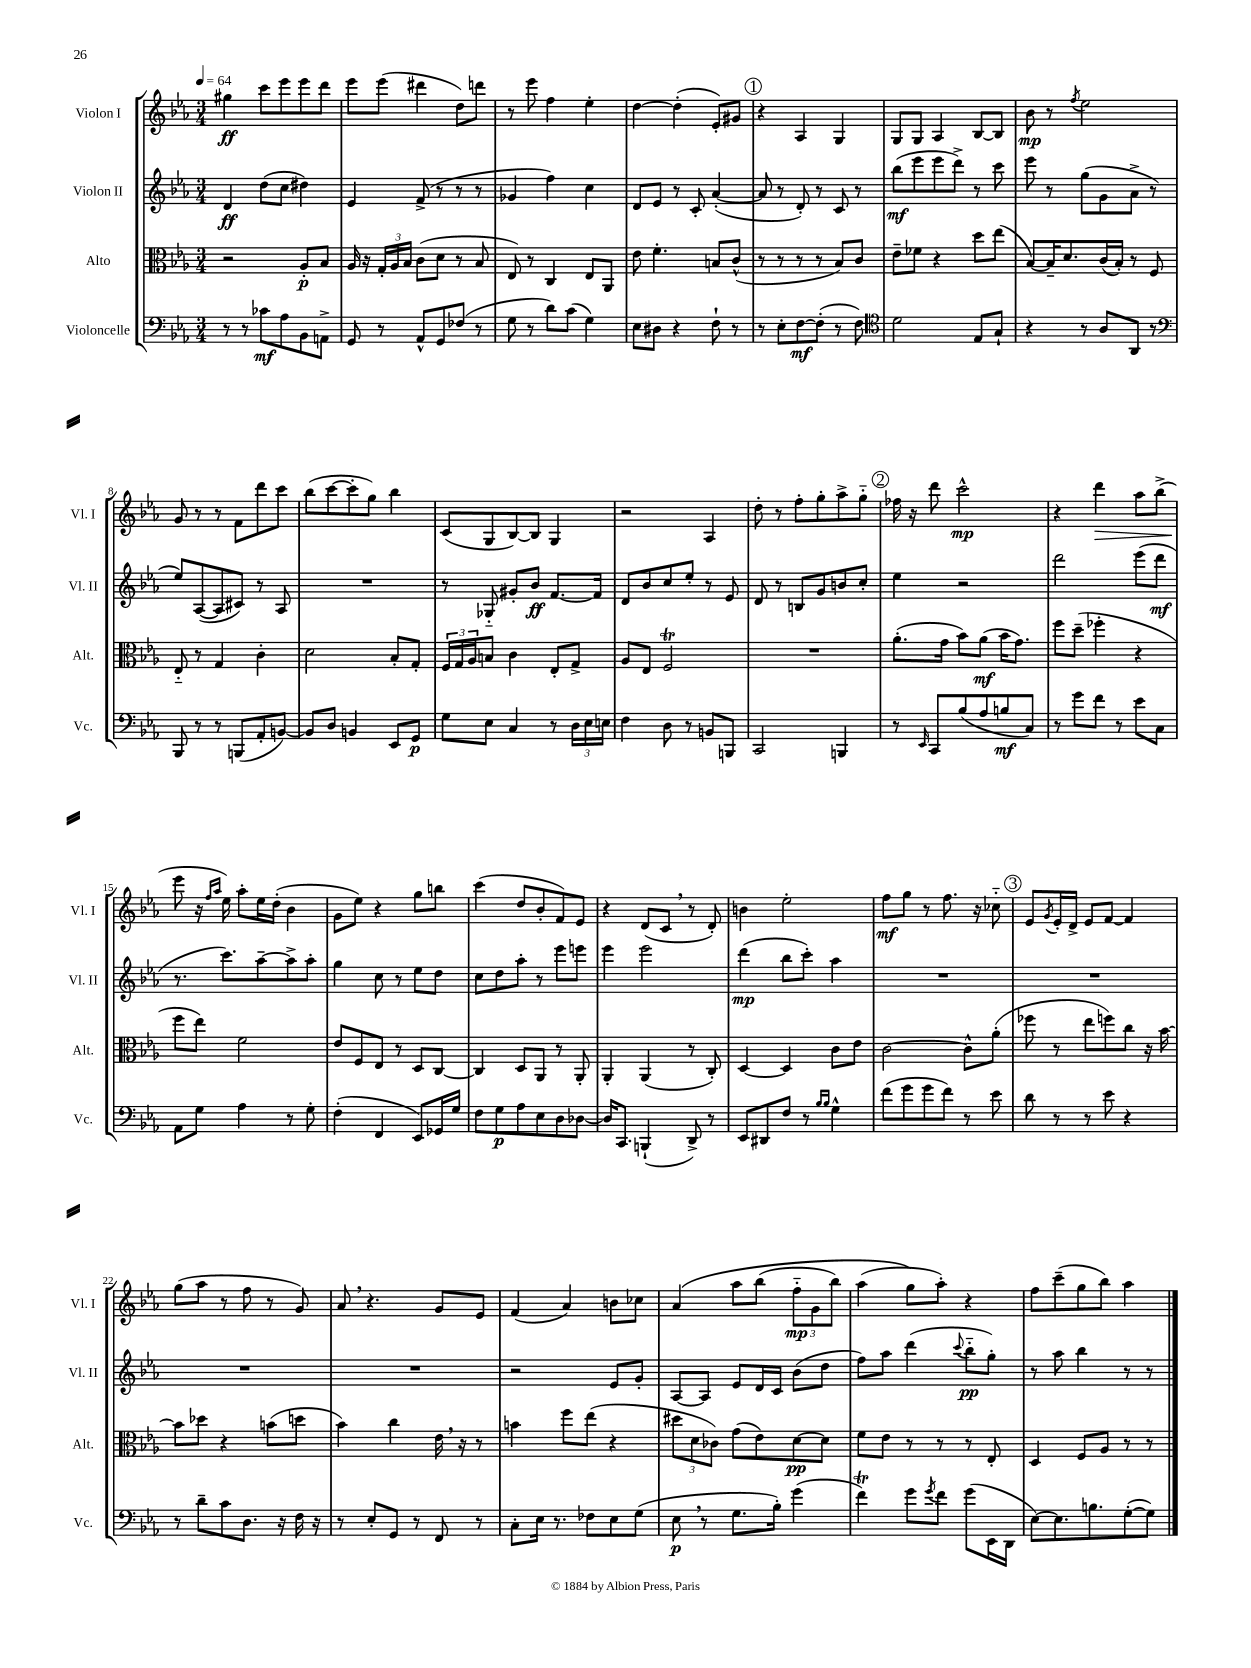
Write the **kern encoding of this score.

**kern	**kern	**kern	**kern
*staff4	*staff3	*staff2	*staff1
*clefF4	*clefC3	*clefG2	*clefG2
*k[b-e-a-]	*k[b-e-a-]	*k[b-e-a-]	*k[b-e-a-]
*M3/4	*M3/4	*M3/4	*M3/4
*MM64	*MM64	*MM64	*MM64
8r	2r	4d/	4gg#\
8r	.	.	.
8c-\L	.	(8dd\L	8ccc\L
8A-\	.	8cc\J	8eee-\
8BB-\	8A-'/L	4dd#\)	8eee-\
8AA^\J	8B-/J	.	8ddd\J
=	=	=	=
8GG/	16A-/	4e-/	8eee-\L
.	16r	.	.
8r	24G'/LL	.	(8eee-\J
.	24A-/	.	.
.	24B-/JJ	.	.
8AA-^^/L	(8c\L	(8f^/	4ddd#\
8GG/	8d\J	8r	.
(8F-/J	8r	8r	8dd\L)
8r	8B-/	8r	8ddd\J
=	=	=	=
8G\	8E-/)	4g-/	8r
8r	8r	.	8eee-\
8d\L)	4C/	4ff\)	4ff\
(8c\J	.	.	.
4G\)	8E-/L	4cc\	4ee-'\
.	8AA-/J	.	.
=	=	=	=
8E-\L	8e-\	8d/L	[4dd\
8D#\J	4.f'\	8e-/J	.
4r	.	8r	(4dd'\]
.	.	8c'/	.
8F`\	8B/L	([4a-'/	8e-'/L)
8r	(8c^^/J	.	8g#/J
=	=	=	=
8r	8r	8a-/]	4r
8E-'\L	8r	8r	.
[8F\	8r	8d'/)	4A-/
(8F'\]J	8r	8r	.
8r	8B-/L)	8c/	4G/
8F\)	8c/J	8r	.
=	=	=	=
*clefC4	*	*	*
2d\	8e-~\L	(8bb-\L	8G/L
.	8f-\J	8eee-\	8G/J
.	4r	8eee-\	4A-/
.	.	8ddd^\J)	.
8E-/L	8dd\L	8r	[8B-/L
8G`/J	(8ee-\J	8ccc\	8B-/]J
=	=	=	=
4r	[8B-/L)	8eee-\	8b-\
.	16B-~/]K	8r	8r
.	8.d/	.	.
.	.	.	8qff/
8r	.	(8gg\L	2ee-\
8A-/L	(16c/L	8g\	.
.	16B-'/JJ)	.	.
8AA-/J	8r	8a-^\J	.
8r	8F/	8r	.
=	=	=	=
*clefF4	*	*	*
8BBB-/	8E-'~/	8ee-/L)	8g/
8r	8r	([8A-/	8r
8r	4G/	8A-/]	8r
(8BBB/L	.	8c#/J)	8f\L
8AA-'/	4c'\	8r	8ddd\
[8BB/J)	.	8A-/	8ccc\J
=	=	=	=
8BB/]L	2d\	2.r	(8bb-\L
8D/J	.	.	[8ccc\
4BB/	.	.	8ccc'\]
.	.	.	8gg\J)
8EE-/L	8B-'/L	.	4bb-\
8GG/J	8G'/J	.	.
=	=	=	=
8G\L	24F/LL	8r	(8c/L
.	24G/	.	.
.	24A-/J	.	.
8E-\J	8B/J	8G-'~/	8G/
4C/	4c\	8g#'/L	[8B-/)
.	.	8b-/J	8B-/]J
8r	8E-'/L	[8.f/L	4G/
24D\LL	8G^/J	.	.
24E-\	.	.	.
.	.	16f/]Jk	.
24E\JJ	.	.	.
=	=	=	=
4F\	8A-/L	8d/L	2r
.	8E-/J	8b-/	.
8D\	2F/	8cc/	.
8r	.	8ee-'/J	.
8BB/L	.	8r	4A-/
8BBB/J	.	8e-/	.
=	=	=	=
2CC/	2.r	8d/	8dd'\
.	.	8r	8r
.	.	8B/L	8ff'\L
.	.	8g/	8gg'\
4BBB/	.	8b/	8aa-^\
.	.	8cc'/J	8gg'~\J
=	=	=	=
8r	(8.a-'\L	4ee-\	16ff-\
.	.	.	16r
16qqEE-/	.	.	.
8CC/L	.	.	8ddd\
.	16g\Jk	.	.
(8B-/	8b-\L)	2r	2ccc^^\
8A-/	(8a-\J	.	.
8B/	16b-\LK	.	.
.	8.g\J)	.	.
8C/J)	.	.	.
=	=	=	=
8r	8ff\L	2ddd\	4r
8g\L	(8dd~\J	.	.
8f\J	4ff-'\	.	4ddd\
8r	.	.	.
8e-\L	4r	(8eee-\L	8aa-\L
8C\J	.	8ddd\J	(8bb-^\J
=	=	=	=
8AA-\L	8ff\L	8.r	8eee-\
8G\J	8ee-\J)	.	16r
.	.	.	16qqff/LL
.	.	.	16qqaa-/JJ
.	.	8.ccc\L)	16ee-\)
4A-\	2f\	.	8aa-'\L
.	.	[8aa-~\	16ee-\L
.	.	.	(16dd'\JJ
8r	.	8aa-^\]	4b-\
8G'\	.	8aa-'\J	.
=	=	=	=
(4F'\	8e-/L	4gg\	8g\L
.	8F/	.	8ee-\J)
4FF/	8E-/J	8cc\	4r
.	8r	8r	.
8EE-/L)	8D/L	8ee-\L	8gg\L
16GG-/L	[8C/J	8dd\J	8bb\J
16G/JJ	.	.	.
=	=	=	=
8F\L	4C/]	8cc\L	(4ccc\
8G\	.	8dd\	.
8A-\	8D/L	8aa-'\J	8dd/L
8E-\	8AA-/J	8r	8b-'/
8D\	8r	8eee-\L	8f/)
[8D-\J	8AA-'/	8eee\J	8e-/J
=	=	=	=
16D-/]LK	4AA-'/	4eee-\	4r
8.CC/J	.	.	.
(4BBB`/	(4AA-/	2eee-\	(8d/L
.	.	.	8c/J
8DD^/)	8r	.	8r
8r	8C'/)	.	8d'/)
=	=	=	=
8EE-/L	[4D/	(4ddd\	4b\
8DD#/	.	.	.
8F/J	4D/]	8bb-\L	2ee-'\
8r	.	8ccc'\J)	.
16qqB-/LL	.	.	.
16qqB-/JJ	.	.	.
4G^^\	8c\L	4aa-\	.
.	8e-\J	.	.
=	=	=	=
(8f\L	[2c\	2.r	8ff\L
8g\	.	.	8gg\J
8g\	.	.	8r
8f\J)	.	.	8.ff\
8r	8c^^\]L	.	.
.	.	.	16r
8e-\	(8a-'\J	.	8cc-'~\
=	=	=	=
8d\	8ff-\	2.r	8e-/L
.	.	.	8qg/
8r	8r	.	16e-'/L
.	.	.	16d^/JJ
8r	8ee-\L	.	8e-/L
8e-\	8ff\)	.	[8f/J
4r	8cc\J	.	4f/]
.	16r	.	.
.	[16b-\	.	.
=	=	=	=
8r	8b-\]L	2.r	(8gg\L
8d~\L	8dd-\J	.	8aa-\J
8c\	4r	.	8r
8.D\J	.	.	8ff\
.	(8b\L	.	8r
16r	.	.	.
16F\	8dd\J	.	8g/)
16r	.	.	.
=	=	=	=
8r	4b-\)	2.r	8a-/
8E-'/L	.	.	4.r
8GG/J	4cc\	.	.
8r	.	.	.
8FF/	16e-\	.	8g/L
.	16r	.	.
8r	8r	.	8e-/J
=	=	=	=
8C'\L	4b\	2r	(4f/
16E-\Jk	.	.	.
8.r	.	.	.
.	8ff\L	.	4a-/)
8F-\L	(8ee-\J	.	.
8E-\	4r	8e-/L	8b\L
(8G\J	.	8g'/J	8cc-\J
=	=	=	=
8E-\	12dd#\L	[8A-/L	&(4a-/
.	12d\	.	.
8r	.	8A-/]J	.
.	12c-\J)	.	.
8.G\L	(8g\L	8e-/L	8aa-\L
.	8e-\)	16d/L	(8bb-\J
16B-'\Jk)	.	16c/JJ	.
(4g\	[8d\	(8b-\L	12ff'~\L
.	.	.	12g\
.	8d\]J	8dd\J	.
.	.	.	12bb-\J)
=	=	=	=
4f\)	8f\L	8ff\L)	(4aa-\
.	8e-\J	8aa-\J	.
8g\L	8r	(4ddd\	8gg\L&)
8qg/	.	.	.
8f\J	8r	.	8aa-'\J)
.	.	8qqccc/	.
(8g\L	8r	8bb-'~\L	4r
16EE-\L	8E-'/	8gg'\J)	.
16DD\JJ	.	.	.
=	=	=	=
[8E-\L)	4D/	8r	8ff\L
8.E-\]	.	8aa-\	(8ccc~\
.	8F/L	4bb-\	8gg\
8.B\	.	.	.
.	8A-/J	.	8bb-\J)
([8G'\	8r	8r	4aa-\
8G\]J)	8r	8r	.
==	==	==	==
*-	*-	*-	*-
